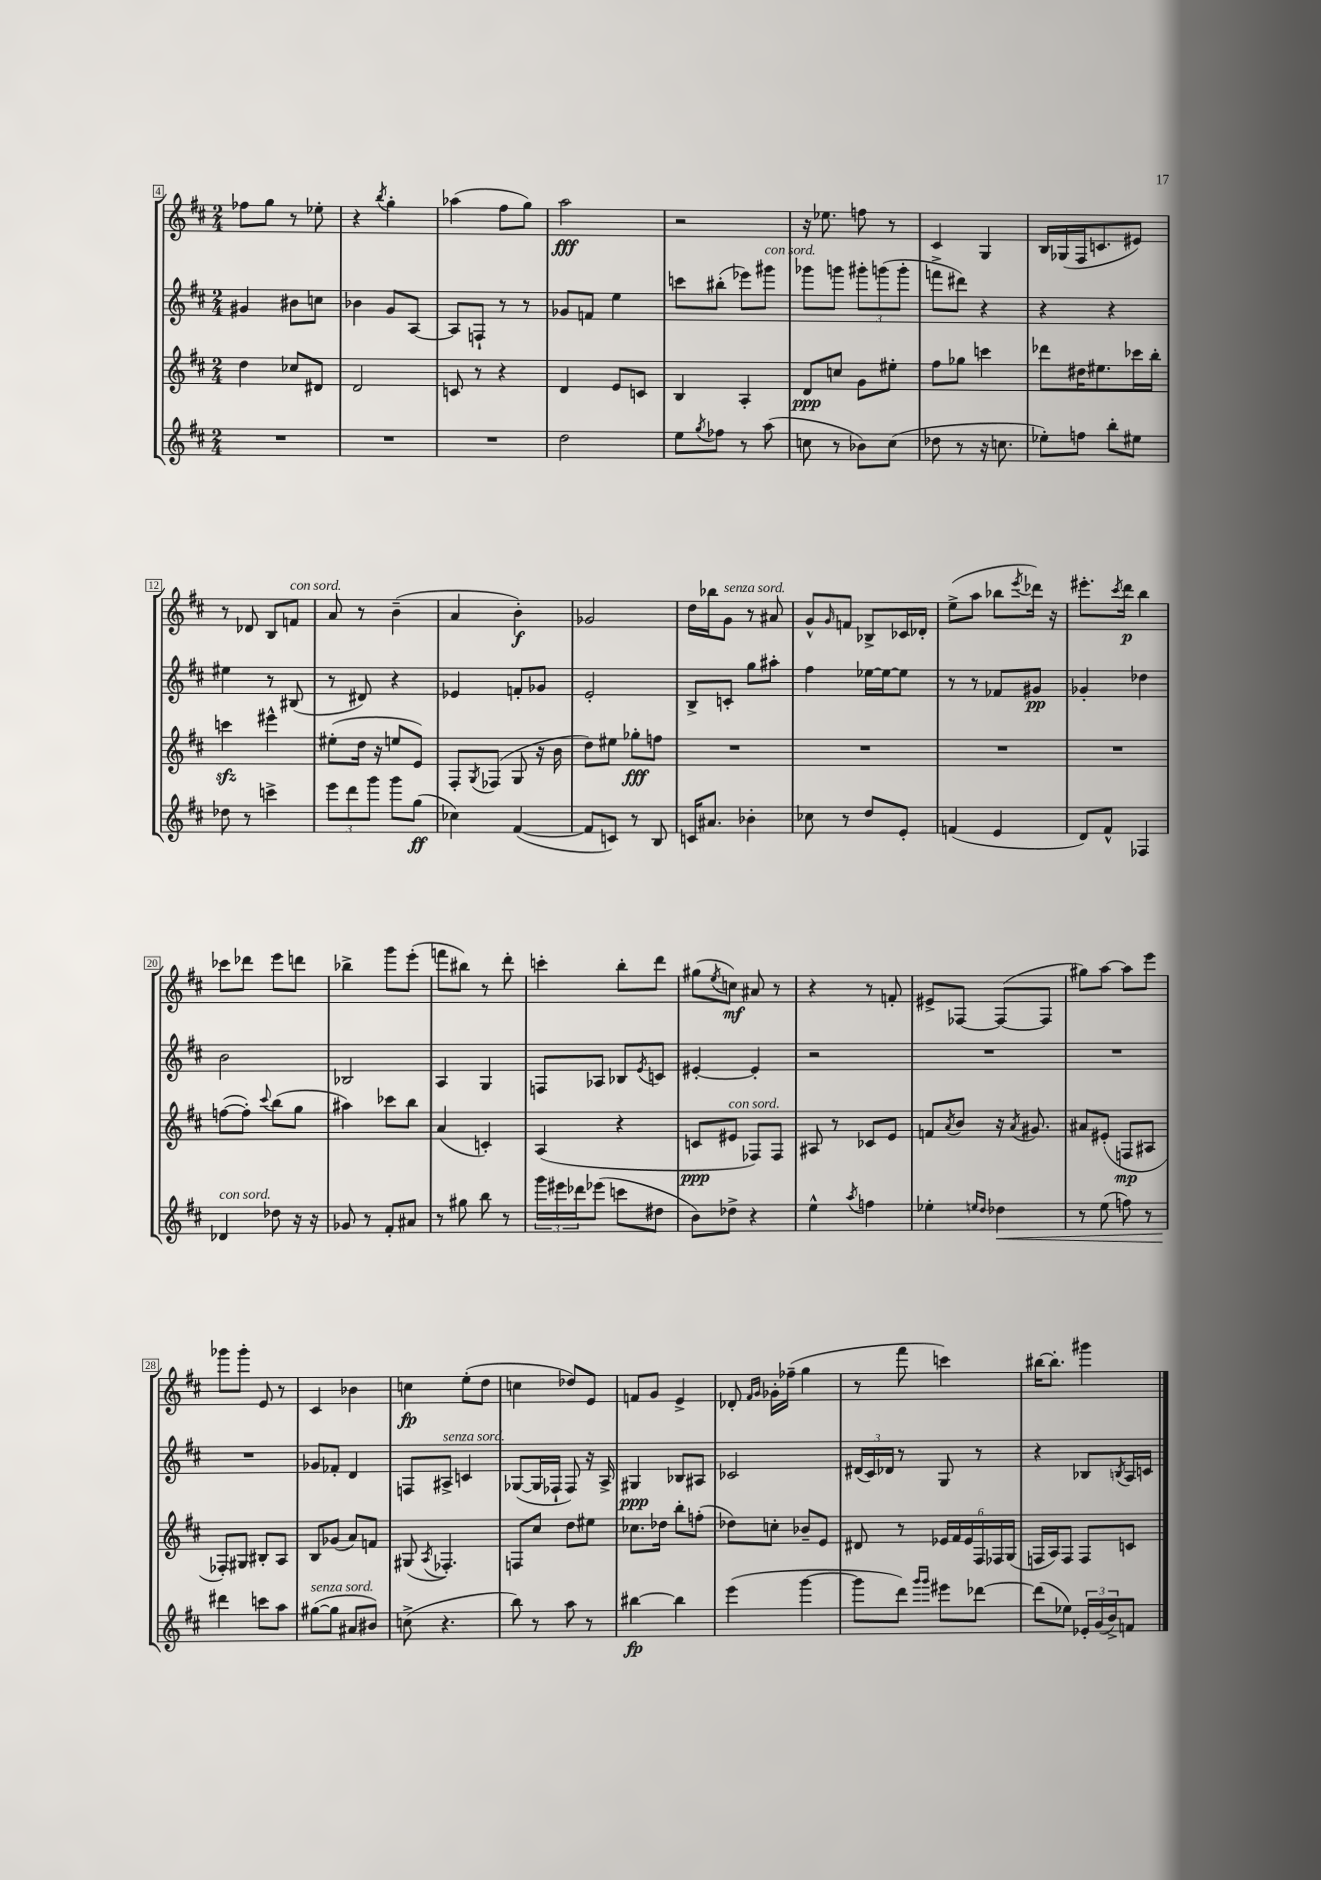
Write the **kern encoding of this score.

**kern	**dynam	**kern	**dynam	**kern	**dynam	**kern	**dynam
*part4	*part4	*part3	*part3	*part2	*part2	*part1	*part1
*staff4	*staff4	*staff3	*staff3	*staff2	*staff2	*staff1	*staff1
*clefG2	*	*clefG2	*	*clefG2	*	*clefG2	*
*k[f#c#]	*	*k[f#c#]	*	*k[f#c#]	*	*k[f#c#]	*
*M2/4	*	*M2/4	*	*M2/4	*	*M2/4	*
=4	=4	=4	=4	=4	=4	=4	=4
2r	.	4dd\	.	4g#X/	.	8ff-X\L	.
.	.	.	.	.	.	8gg\J	.
.	.	8cc-X/L	.	8b#X\L	.	8r	.
.	.	8d#X/J	.	8ccn\J	.	8ee-X'\	.
=5	=5	=5	=5	=5	=5	=5	=5
2r	.	2d/	.	4b-X\	.	4r	.
.	.	.	.	.	.	8qbb/	.
.	.	.	.	8g/L	.	4gg'\	.
.	.	.	.	[8A/J	.	.	.
=6	=6	=6	=6	=6	=6	=6	=6
2r	.	8cn/	.	8A/L]	.	(4aa-X\	.
.	.	8r	.	8Fn`/J	.	.	.
.	.	4r	.	8r	.	8ff#\L	.
.	.	.	.	8r	.	8gg\J)	.
=7	=7	=7	=7	=7	=7	=7	=7
2dd\	.	4d/	.	8g-X/L	.	2aa\	fff
.	.	.	.	8fn/J	.	.	.
.	.	8e/L	.	4ee\	.	.	.
.	.	8cn/J	.	.	.	.	.
=8	=8	=8	=8	=8	=8	=8	=8
8ee\L	.	4B/	.	8cccn\L	.	2r	.
8qgg/	.	.	.	.	.	.	.
8ff-X\J	.	.	.	(8bb#X'\J	.	.	.
8r	.	4A'/	.	8eee-X\L)	.	.	.
!	!	!	!	!LO:TX:a:i:t=con sord.	!	!	!
(8aa\	.	.	.	8ggg#X\J	.	.	.
=9	=9	=9	=9	=9	=9	=9	=9
8ccn\	.	8d/L	ppp	8ggg-X\L	.	16r	.
.	.	.	.	.	.	8.ee-X\	.
8r	.	8ccn/J	.	8gggn\J	.	.	.
8b-X\L)	.	8g\L	.	12ggg#X'\L	.	8ffn\	.
.	.	.	.	(12gggn\	.	.	.
(8cc\J	.	8ee#X'\J	.	.	.	8r	.
.	.	.	.	12ggg'\J	.	.	.
=10	=10	=10	=10	=10	=10	=10	=10
8dd-X\	.	8ff#\L	.	8fffn^\L	.	4c#/	.
8r	.	8gg-X\J	.	8ddd#X\J)	.	.	.
16r	.	4cccn\	.	4r	.	4G/	.
8.ccn\	.	.	.	.	.	.	.
=11	=11	=11	=11	=11	=11	=11	=11
8ee-X'\L)	.	8ddd-X\L	.	4r	.	16B/LL	.
.	.	.	.	.	.	(16G-X/	.
8ffn\J	.	16dd#X\K	.	.	.	16F#/J	.
.	.	8.ee#X\	.	.	.	8.cn/	.
8bb'\L	.	.	.	4r	.	.	.
8ee#X\J	.	16ccc-X\L	.	.	.	8e#X/J)	.
.	.	16bb'\JJ	.	.	.	.	.
!!LO:LB:g=z
=12	=12	=12	=12	=12	=12	=12	=12
8dd-X\	.	4cccnzz\	.	4ee#X\	.	8r	.
8r	.	.	.	.	.	8d-X/	.
4cccn^\	.	4eee#X^^\	.	8r	.	8B/L	.
!	!	!	!	!	!	!LO:TX:a:i:t=con sord.	!
.	.	.	.	(8B#X/	.	8fn/J	.
=13	=13	=13	=13	=13	=13	=13	=13
12eee\L	.	(8ee#X'\L	.	8r	.	8a/	.
12ddd\	.	.	.	.	.	.	.
.	.	16dd\Jk	.	8d#X/)	.	8r	.
12ggg\J	.	.	.	.	.	.	.
.	.	16r	.	.	.	.	.
8ggg\L	.	8een/L	.	4r	.	(4b~\	.
(8gg\J	ff	8e/J)	.	.	.	.	.
=14	=14	=14	=14	=14	=14	=14	=14
4cc-X\)	.	8F#'/L	.	4e-X/	.	4a/	.
.	.	8qG/	.	.	.	.	.
.	.	(8F-X/J	.	.	.	.	.
([4f#/	.	8G/	.	8fn'/L	.	4b'\)	f
.	.	16r	.	8g-X/J	.	.	.
.	.	16b\	.	.	.	.	.
=15	=15	=15	=15	=15	=15	=15	=15
8f#/L]	.	8dd\L)	.	2e'/	.	2g-X/	.
8cn/J)	.	8ee#X\J	.	.	.	.	.
8r	.	8gg-X'\L	fff	.	.	.	.
8B/	.	8ffn\J	.	.	.	.	.
=16	=16	=16	=16	=16	=16	=16	=16
16cn/KL	.	2r	.	8B^/L	.	16dd\LL	.
8.a#X/J	.	.	.	.	.	16bb-X\J	.
!	!	!	!	!	!	!LO:TX:a:i:t=senza sord.	!
.	.	.	.	8cn'/J	.	8g\J	.
4b-X'\	.	.	.	8gg\L	.	8r	.
.	.	.	.	8aa#X'\J	.	8a#X/	.
=17	=17	=17	=17	=17	=17	=17	=17
8cc-X\	.	2r	.	4ff#\	.	8g^^/L	.
.	.	.	.	.	.	16qqg/	.
8r	.	.	.	.	.	8fn/J	.
8dd/L	.	.	.	[16ee-X\LL	.	8B-X^/L	.
.	.	.	.	16ee-\J_	.	.	.
8e'/J	.	.	.	8ee-\J]	.	16c-X/L	.
.	.	.	.	.	.	16d-X'/JJ	.
=18	=18	=18	=18	=18	=18	=18	=18
(4fn/	.	2r	.	8r	.	(8ee^\L	.
.	.	.	.	8r	.	8aa\J	.
4e/	.	.	.	8f-X/L	.	8bb-X\L	.
.	.	.	.	.	.	8qeee/	.
.	.	.	.	8g#X/J	pp	16ddd-X\Jk)	.
.	.	.	.	.	.	16r	.
=19	=19	=19	=19	=19	=19	=19	=19
8d/L)	.	2r	.	4g-X'/	.	8.eee#X'\L	.
8f#^^/J	.	.	.	.	.	.	.
.	.	.	.	.	.	8qccc#/	.
.	.	.	.	.	.	16ddd\Jk	p
4F-X/	.	.	.	4dd-X\	.	4bb\	.
!!LO:LB:g=z
=20	=20	=20	=20	=20	=20	=20	=20
!LO:TX:a:i:t=con sord.	!	!	!	!	!	!	!
4d-X/	.	([8ffn\L	.	2b\	.	8ccc-X\L	.
.	.	8ff'\J])	.	.	.	8ddd-X\J	.
.	.	8qqccc#/	.	.	.	.	.
8dd-X\	.	(8bb\L	.	.	.	8eee\L	.
16r	.	8gg\J	.	.	.	8dddn\J	.
16r	.	.	.	.	.	.	.
=21	=21	=21	=21	=21	=21	=21	=21
8g-X/	.	4aa#X\)	.	2B-X/	.	4bb-X^\	.
8r	.	.	.	.	.	.	.
8f#'/L	.	8ccc-X\L	.	.	.	8ggg\L	.
8a#X/J	.	8bb\J	.	.	.	(8eee'\J	.
=22	=22	=22	=22	=22	=22	=22	=22
8r	.	(4a/	.	4A/	.	8fffn\L	.
8gg#X\	.	.	.	.	.	8bb#X\J)	.
8bb\	.	4cn'/)	.	4G/	.	8r	.
8r	.	.	.	.	.	8ddd'\	.
=23	=23	=23	=23	=23	=23	=23	=23
24ggg\LL	.	(4A/	.	8Fn/L	.	4cccn'\	.
24eee#X\	.	.	.	.	.	.	.
24ddd-X\J	.	.	.	.	.	.	.
(8eee-X\J	.	.	.	8A-X/J	.	.	.
8cccn\L	.	4r	.	8B-X/L	.	8bb'\L	.
.	.	.	.	8qe/	.	.	.
8dd#X\J	.	.	.	8cn/J	.	8ddd\J	.
=24	=24	=24	=24	=24	=24	=24	=24
8b\L)	.	8cn/L	ppp	[4e#X'/	.	(8gg#X\L	.
.	.	.	.	.	.	8qee/	.
!	!	!LO:TX:a:i:t=con sord.	!	!	!	!	!
8dd-X^\J	.	8e#X/J	.	.	.	8ccn\J)	mf
4r	.	8F-X/L)	.	4e#'/]	.	8a#X/	.
.	.	8F-/J	.	.	.	8r	.
=25	=25	=25	=25	=25	=25	=25	=25
4ee^^\	.	8A#X/	.	2r	.	4r	.
.	.	8r	.	.	.	.	.
8qaa/	.	.	.	.	.	.	.
4ffn\	.	8c-X/L	.	.	.	8r	.
.	.	8e/J	.	.	.	8fn'/	.
=26	=26	=26	=26	=26	=26	=26	=26
4ee-X'\	.	8fn/L	.	2r	.	8e#X^/L	.
.	.	8qa/	.	.	.	.	.
.	.	8b/J	.	.	.	[8F-X/J	.
16qqeen/LL	.	.	.	.	.	.	.
16qqdd/JJ	.	.	.	.	.	.	.
!	!LO:HP:b	!	!	!	!	!	!
4dd-X\	<	16r	.	.	.	(8F-/L_	.
.	.	8qa/	.	.	.	.	.
.	.	8.g#X/	.	.	.	.	.
.	.	.	.	.	.	8F-/J]	.
=27	=27	=27	=27	=27	=27	=27	=27
8r	.	8a#X/L	.	2r	.	8gg#X\L)	.
(8ee\	.	(8e#X'/J	.	.	.	[8aa\J	.
8ffn\)	.	8Fn/L	mp	.	.	8aa\L]	.
8r	.	8A#X/J	.	.	.	8eee\J	.
!!LO:LB:g=z
=28	=28	=28	=28	=28	=28	=28	=28
4ddd#X\	.	8F-X'/L)	.	2r	.	8ggg-X\L	.
.	.	8G#X/J	.	.	.	8ggg-'\J	.
8cccn\L	[	8B#X'/L	.	.	.	8e/	.
8aa\J	.	8A/J	.	.	.	8r	.
=29	=29	=29	=29	=29	=29	=29	=29
!LO:TX:a:i:t=senza sord.	!	!	!	!	!	!	!
([8gg#X\L	.	8B/L	.	8g-X/L	.	4c#/	.
8gg#\J]	.	(8g-X/J	.	8f-X'/J	.	.	.
8a#X/L	.	8a/L)	.	4d/	.	4b-X\	.
8b#X/J)	.	8fn/J	.	.	.	.	.
=30	=30	=30	=30	=30	=30	=30	=30
(8ccn^\	.	(8G#X/	.	8Fn/L	.	4ccn\	fp
.	.	8qA/	.	.	.	.	.
!	!	!	!	!LO:TX:a:i:t=senza sord.	!	!	!
4.r	.	4.F-X'/)	.	8A#X^/J	.	.	.
.	.	.	.	4cn/	.	(8ee'\L	.
.	.	.	.	.	.	8dd\J	.
=31	=31	=31	=31	=31	=31	=31	=31
8bb\)	.	8Fn/L	.	([8G-X/L	.	4ccn\	.
8r	.	8cc#/J	.	16G-/L]	.	.	.
.	.	.	.	16F-X`/JJ	.	.	.
8aa\	.	8dd\L	.	8F-/)	.	8dd-X/L)	.
8r	.	8ee#X\J	.	16r	.	8e/J	.
.	.	.	.	16A^/	.	.	.
=32	=32	=32	=32	=32	=32	=32	=32
[4bb#X\	fp	8.cc-X\L	.	4G#X/	ppp	8fn/L	.
.	.	.	.	.	.	8g/J	.
.	.	16dd-X\Jk	.	.	.	.	.
4bb#\]	.	8bb'\L	.	8B-X/L	.	4e^/	.
.	.	(8ffn'\J	.	8A#X/J	.	.	.
=33	=33	=33	=33	=33	=33	=33	=33
(4eee\	.	8dd-X\L)	.	2c-X/	.	8d-X'/	.
.	.	.	.	.	.	16qqf#/LL	.
.	.	.	.	.	.	16qqg/JJ	.
.	.	8ccn'\J	.	.	.	16g-X'\LL	.
.	.	.	.	.	.	(16ff-X~\JJ	.
[4ggg\	.	8b-X~/L	.	.	.	4gg\	.
.	.	8e/J	.	.	.	.	.
=34	=34	=34	=34	=34	=34	=34	=34
8ggg\L]	.	8d#X/	.	(24d#X/LL	.	8r	.
.	.	.	.	24c#/)	.	.	.
.	.	.	.	24d-X/JJ	.	.	.
8ddd\J)	.	8r	.	8r	.	8fff#\	.
16qqggg/LL	.	.	.	.	.	.	.
16qqggg/JJ	.	.	.	.	.	.	.
8eee#X\L	.	24e-X/LL	.	8G/	.	4cccn\)	.
.	.	24f#/	.	.	.	.	.
.	.	24e-/	.	.	.	.	.
[8ddd-X\J	.	24F#/	.	8r	.	.	.
.	.	24F-X/	.	.	.	.	.
.	.	(24G/JJ	.	.	.	.	.
=35	=35	=35	=35	=35	=35	=35	=35
(8ddd-\L]	.	16Fn/LL	.	4r	.	[16bb#X\KL	.
.	.	16A/J)	.	.	.	8.bb#'\J]	.
8ee-X\J)	.	8F/J	.	.	.	.	.
24e-X'/LL	.	8F/L	.	8B-X/L	.	4ggg#X\	.
(24g/	.	.	.	.	.	.	.
24b^/J)	.	.	.	.	.	.	.
.	.	.	.	8qBn/	.	.	.
8fn/J	.	8cn/J	.	16A/L	.	.	.
.	.	.	.	16cn/JJ	.	.	.
==	==	==	==	==	==	==	==
*-	*-	*-	*-	*-	*-	*-	*-
